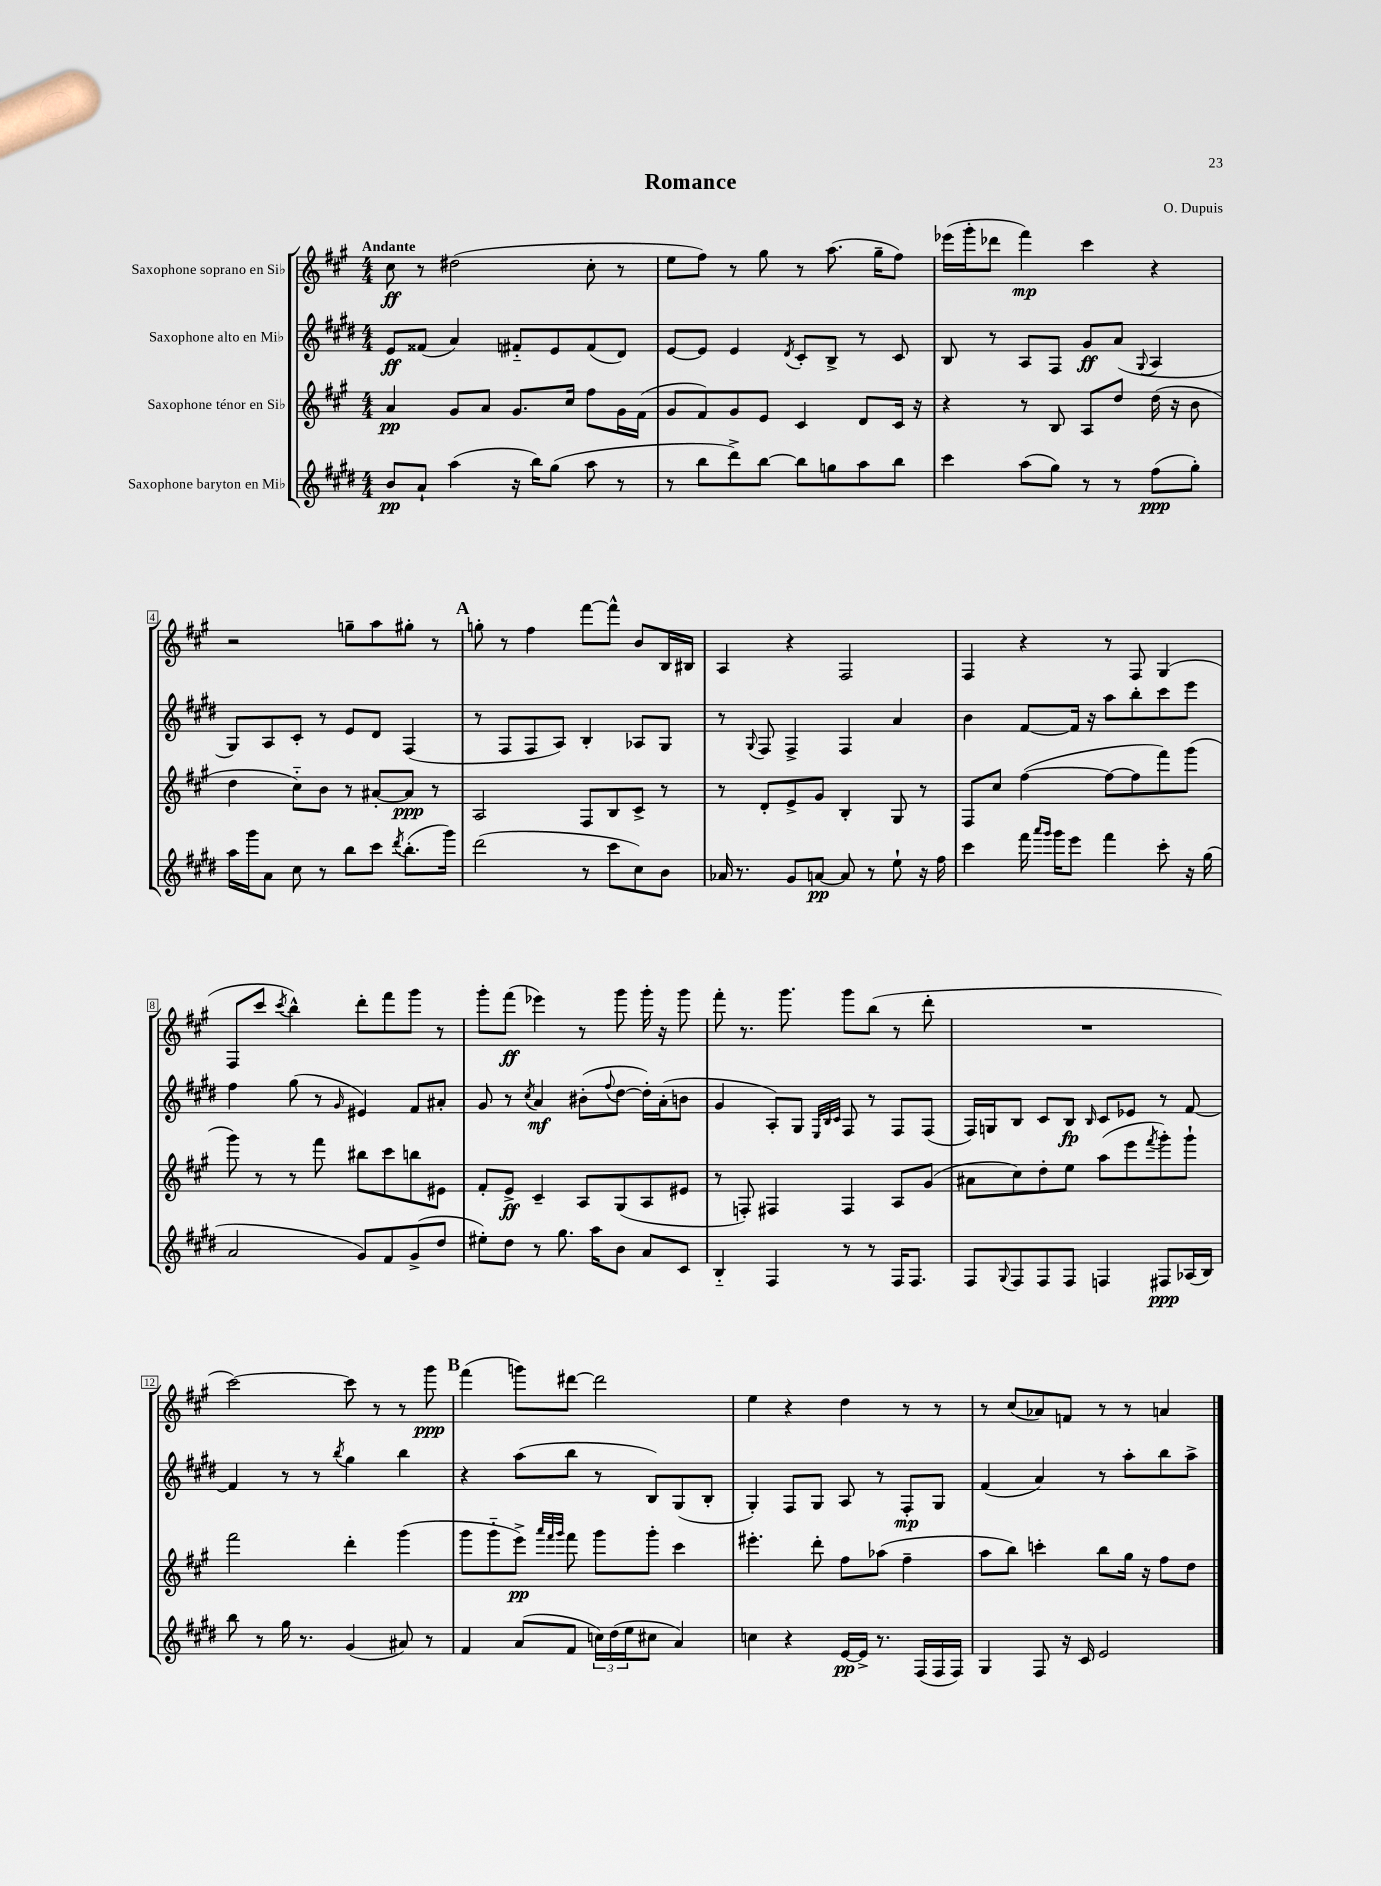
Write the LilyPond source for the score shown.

\header { title = "Romance" composer = "O. Dupuis" }
<<
\new StaffGroup <<
\new Staff = "s0" \with { instrumentName = "Saxophone soprano en Sib" } {
    \clef treble \key a \major \numericTimeSignature \time 4/4 \tempo "Andante"
    cis''8\ff r8 dis''2( cis''8-. r8 |
    e''8 fis''8) r8 gis''8 r8 a''8.( gis''16-- fis''8) |
    ees'''16( gis'''16-. des'''8 fis'''4\mp) cis'''4 r4 |
    r2 g''8-- a''8 gis''8-. r8 |
    \mark \markup { \bold "A" } g''8-. r8 fis''4 fis'''8~ fis'''8-^ b'8 b16 bis16 |
    a4 r4 fis2 |
    fis4 r4 r8 fis8 gis4( |
    fis8 cis'''8 \acciaccatura { cis'''8 } b''4-^) d'''8-. fis'''8 gis'''8 r8 |
    gis'''8-. fis'''8\ff( ees'''4) r8 gis'''8 gis'''16-. r16 gis'''8 |
    fis'''8-. r8. gis'''8. gis'''8 b''8( r8 d'''8-. |
    R1 |
    cis'''2~) cis'''8 r8 r8 gis'''8\ppp |
    \mark \markup { \bold "B" } fis'''4( g'''8) dis'''8~ dis'''2 |
    e''4 r4 d''4 r8 r8 |
    r8 cis''8( aes'8) f'8 r8 r8 a'4 \bar "|." |
}
\new Staff = "s1" \with { instrumentName = "Saxophone alto en Mib" } {
    \clef treble \key e \major \numericTimeSignature \time 4/4
    e'8\ff fisis'8( a'4) fis'8-_ e'8 fis'8( dis'8) |
    e'8~ e'8 e'4 \acciaccatura { dis'8 } cis'8-. b8-> r8 cis'8 |
    b8 r8 a8 fis8 gis'8\ff a'8( \appoggiatura { gis8 } a4 |
    gis8) a8 cis'8-. r8 e'8 dis'8 fis4( |
    \mark \markup { \bold "A" } r8 fis8 fis8 a8) b4-. aes8 gis8 |
    r8 \appoggiatura { gis8 } fis8 fis4-> fis4 a'4 |
    b'4 fis'8~ fis'16 r16 a''8 b''8-. cis'''8 e'''8 |
    fis''4 gis''8( r8 \grace { gis'16 } eis'4) fis'8 ais'8-. |
    gis'8 r8 \acciaccatura { cis''8 } a'4\mf bis'8-.( \appoggiatura { fis''8 } dis''8~ dis''16-.) a'16-.( b'8 |
    gis'4 a8-.) gis8 \grace { e32 b32 cis'32 } fis8 r8 fis8 fis8( |
    fis16) g16 b8 cis'8 b8\fp \grace { b16 } cis'8 ees'8 r8 fis'8~ |
    fis'4 r8 r8 \acciaccatura { b''8 } gis''4 b''4 |
    \mark \markup { \bold "B" } r4 a''8( b''8 r8 b8) gis8( b8-. |
    gis4-.) fis8 gis8 a8 r8 fis8-.\mp gis8 |
    fis'4( a'4) r8 a''8-. b''8 a''8-> \bar "|." |
}
\new Staff = "s2" \with { instrumentName = "Saxophone ténor en Sib" } {
    \clef treble \key a \major \numericTimeSignature \time 4/4
    a'4\pp gis'8 a'8 gis'8. cis''16 fis''8 gis'16 fis'16( |
    gis'8 fis'8) gis'8 e'8 cis'4 d'8 cis'16 r16 |
    r4 r8 b8 a8 d''8 d''16( r16 b'8 |
    d''4 cis''8-_) b'8 r8 ais'8~-. ais'8\ppp r8 |
    \mark \markup { \bold "A" } a2 fis8 b8 cis'8-> r8 |
    r8 d'8-. e'8-> gis'8 b4-. gis8 r8 |
    fis8 cis''8 fis''4~( fis''8~ fis''8 fis'''8) gis'''8( |
    gis'''8) r8 r8 fis'''8 bis''8 cis'''8 b''8 eis'8 |
    fis'8-. e'8->\ff cis'4-- a8 gis8( a8 eis'8 |
    r8 f8-.) fis4 fis4 a8 gis'8( |
    ais'8 cis''8) d''8-. e''8 a''8( e'''8 \acciaccatura { fis'''8 } gis'''8-.) gis'''8-! |
    fis'''2 d'''4-. gis'''4( |
    \mark \markup { \bold "B" } gis'''8 gis'''8-_ e'''8->\pp) \grace { a'''32 fis'''32 gis'''32 } fis'''8 gis'''8 gis'''8-. cis'''4 |
    eis'''4.-. d'''8-. fis''8 aes''8( fis''4-- |
    a''8 b''8) c'''4-. b''8 gis''16 r16 fis''8 d''8 \bar "|." |
}
\new Staff = "s3" \with { instrumentName = "Saxophone baryton en Mib" } {
    \clef treble \key e \major \numericTimeSignature \time 4/4
    b'8\pp a'8-! a''4( r16 b''16) gis''8( a''8 r8 |
    r8 b''8 dis'''8->) b''8~ b''8 g''8 a''8 b''8 |
    cis'''4 a''8( gis''8) r8 r8 fis''8\ppp( gis''8-.) |
    a''16 gis'''16 a'8 cis''8 r8 b''8 cis'''8 \acciaccatura { dis'''8 } b''8.-.( gis'''16) |
    \mark \markup { \bold "A" } dis'''2( r8 cis'''8 cis''8) b'8 |
    aes'16 r8. gis'8 a'8~\pp a'8 r8 e''8-! r16 fis''16 |
    cis'''4 fis'''16 \grace { a'''16 gis'''16 } gis'''16 e'''8 fis'''4 cis'''8-. r16 gis''16( |
    a'2 gis'8) fis'8 gis'8->( dis''8 |
    eis''8-.) dis''8 r8 gis''8. a''16 b'8 a'8 cis'8 |
    b4-_ fis4 r8 r8 fis16 fis8. |
    fis8 \appoggiatura { gis8 } fis8 fis8 fis8 f4 fis8\ppp aes16( b16) |
    b''8 r8 gis''16 r8. gis'4( ais'8) r8 |
    \mark \markup { \bold "B" } fis'4 a'8( fis'8 \tuplet 3/2 { c''16) dis''16( e''16 } cis''8 a'4) |
    c''4 r4 e'16~\pp e'16-> r8. fis16( fis16 fis16) |
    gis4 fis8 r16 cis'16 e'2 \bar "|." |
}
>>
>>
\layout { \context { \Score \override BarNumber.stencil = #(make-stencil-boxer 0.1 0.3 ly:text-interface::print) } }
